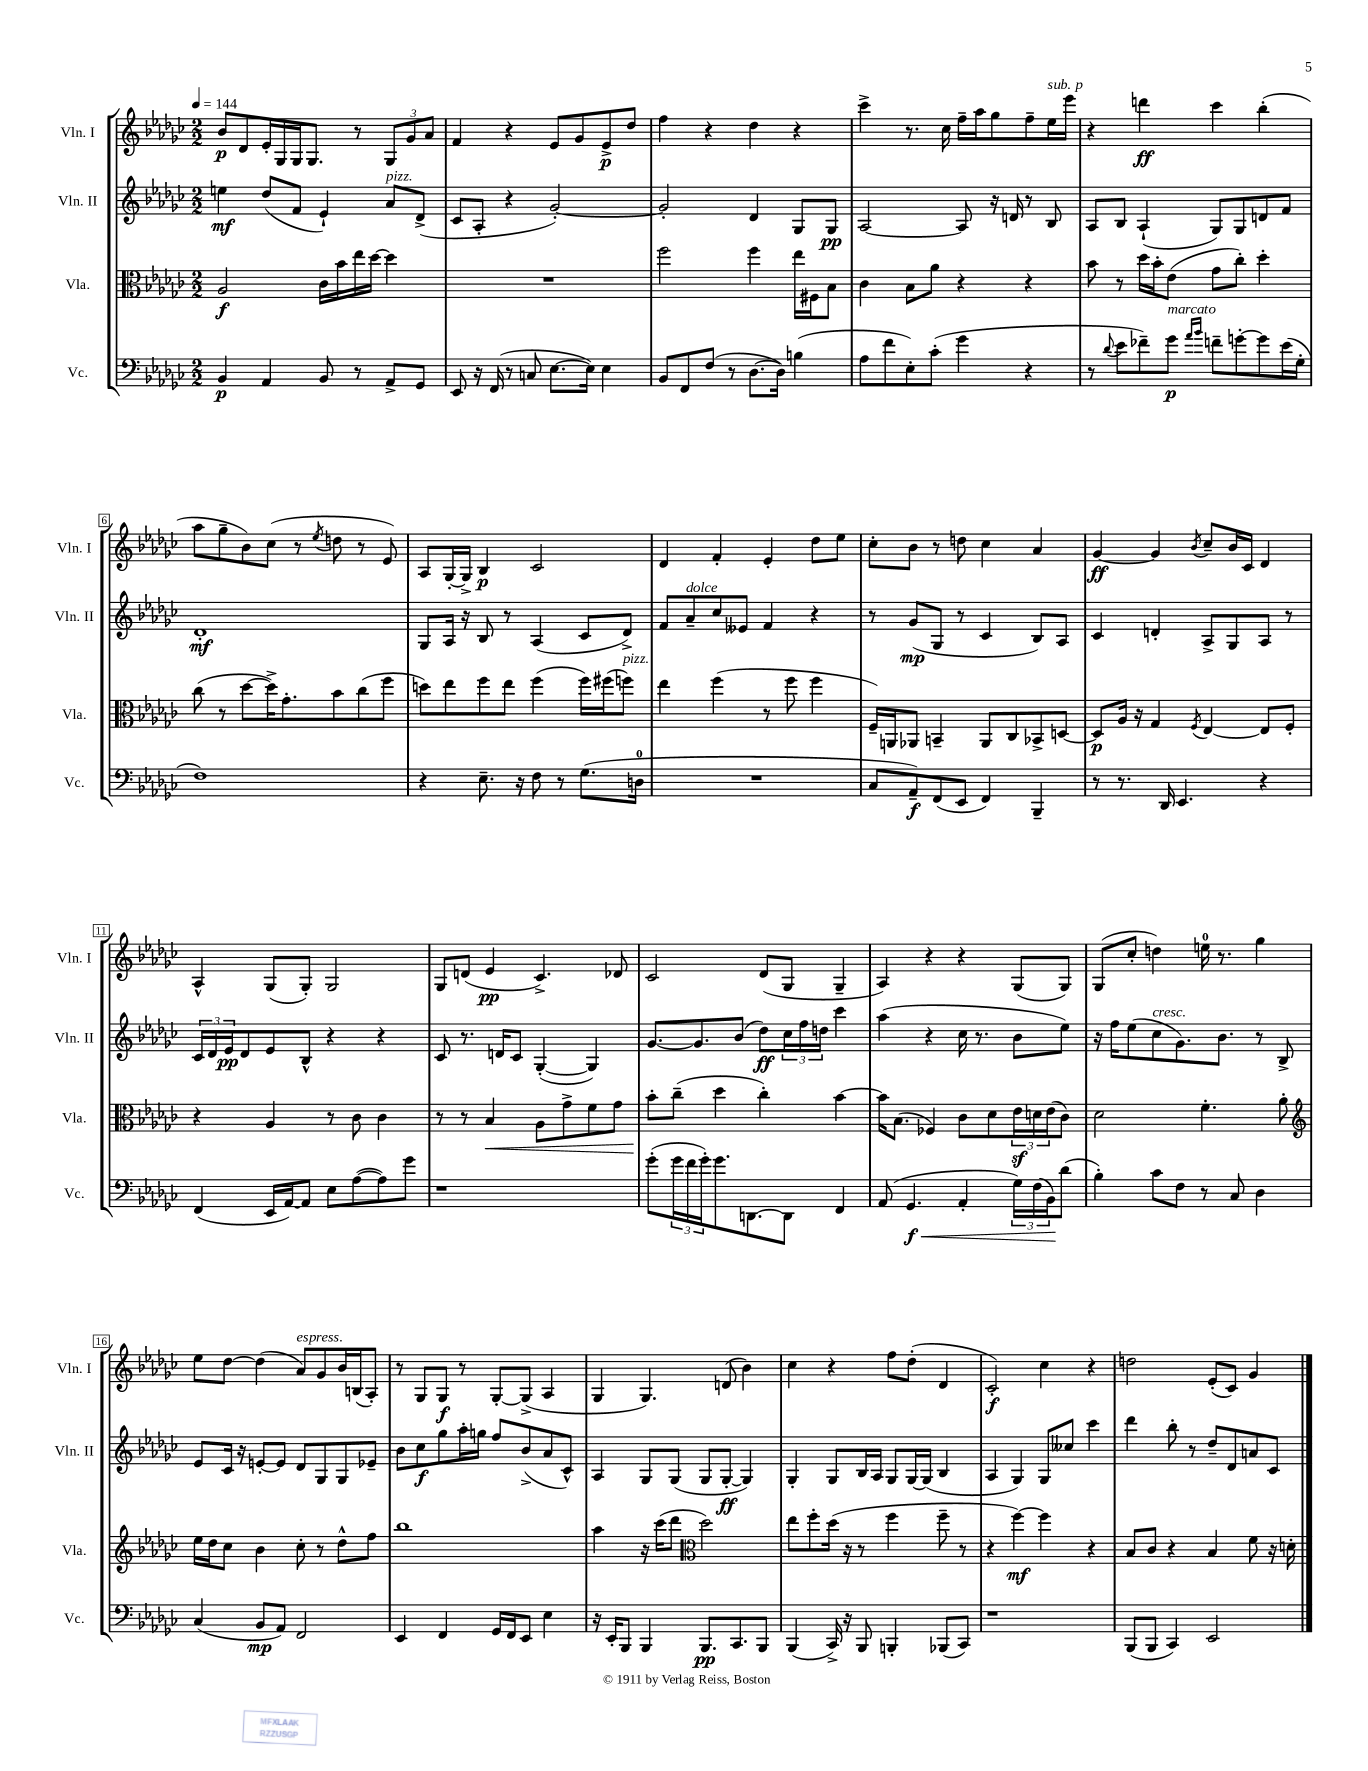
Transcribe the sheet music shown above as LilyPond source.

<<
\new StaffGroup <<
\new Staff = "s0" \with { instrumentName = "Vln. I" shortInstrumentName = "Vln. I" } {
    \clef treble \key ges \major \numericTimeSignature \time 2/2 \tempo 4 = 144
    bes'8\p des'8 ees'16-. ges16 ges16 ges8. r8 \tuplet 3/2 { ges8 ges'8 aes'8 } |
    f'4 r4 ees'8 ges'8 ees'8->\p des''8 |
    f''4 r4 des''4 r4 |
    ces'''4-> r8. ces''16 f''16-- aes''16 ges''8 f''8-- ees''16^\markup { \italic "sub. p" } ees'''16 |
    r4 d'''4\ff ces'''4 bes''4-.( |
    aes''8 ges''8-- bes'8) ces''8( r8 \acciaccatura { ees''8 } d''8 r8 ees'8) |
    aes8 ges16~-. ges16-> bes4\p ces'2 |
    des'4 f'4-. ees'4-. des''8 ees''8 |
    ces''8-. bes'8 r8 d''8 ces''4 aes'4 |
    ges'4~\ff ges'4 \acciaccatura { bes'8 } ces''8-- bes'16 ces'16 des'4 |
    aes4-^ ges8( ges8-.) ges2 |
    ges8 d'8( ees'4\pp ces'4.->) des'8 |
    ces'2 des'8( ges8 ges4-- |
    aes4) r4 r4 ges8( ges8) |
    ges8( ces''8-. d''4) e''16-0 r8. ges''4 |
    ees''8 des''8~ des''4( aes'8^\markup { \italic "espress." }) ges'8 bes'16 b16( aes8-.) |
    r8 ges8 ges8\f r8 ges8~-. ges8->( aes4 |
    ges4 ges4.) d'8( bes'4) |
    ces''4 r4 f''8 des''8-.( des'4 |
    ces'2-.\f) ces''4 r4 |
    d''2 ees'8-.( ces'8) ges'4 \bar "|." |
}
\new Staff = "s1" \with { instrumentName = "Vln. II" shortInstrumentName = "Vln. II" } {
    \clef treble \key ges \major \numericTimeSignature \time 2/2
    e''4\mf des''8( f'8 ees'4-!) aes'8^\markup { \italic "pizz." } des'8->( |
    ces'8 aes8-. r4 ges'2~-.) |
    ges'2-. des'4 ges8 ges8\pp |
    aes2~ aes8 r16 d'16 r8 bes8 |
    aes8 bes8 aes4-!( ges8) ges8 d'8 f'8 |
    des'1-.\mf |
    ges8 aes16 r16 bes8 r8 aes4( ces'8 des'8->) |
    f'8 aes'8--^\markup { \italic "dolce" } ces''8 eeses'8 f'4 r4 |
    r8 ges'8\mp( ges8 r8 ces'4 bes8) aes8 |
    ces'4 d'4-. aes8-> ges8 aes8 r8 |
    \tuplet 3/2 { ces'16 des'16 ees'16\pp } des'8 ees'8 bes8-^ r4 r4 |
    ces'8 r8. d'16 ces'8 ges4~-.( ges4) |
    ges'8.~ ges'8. bes'8( des''8\ff) \tuplet 3/2 { ces''16 f''16 d''16 } ces'''4 |
    aes''4( r4 ces''16 r8. bes'8 ees''8) |
    r16 f''16 ees''8( ces''8^\markup { \italic "cresc." } ges'8.) bes'8. r8 bes8-> |
    ees'8 ces'16 r16 e'8~-. e'8 des'8 ges8 ges8 ees'8-- |
    bes'8 ces''8\f ges''8 aes''16-. g''16 f''8 bes'8->( aes'8 ces'8-^) |
    aes4 ges8 ges8( ges8 ges8~-.\ff ges4) |
    ges4-. ges8 bes16 aes16 ges8 ges16~ ges16( bes4 |
    aes4 ges4) ges8 ceses''8 ces'''4 |
    des'''4 bes''8-. r8 des''8-- des'8 a'8 ces'8 \bar "|." |
}
\new Staff = "s2" \with { instrumentName = "Vla." shortInstrumentName = "Vla." } {
    \clef alto \key ges \major \numericTimeSignature \time 2/2
    aes2\f ces'16 bes'16 ees''16 des''16~ des''4 |
    R1 |
    f''2 f''4 ees''16 fis16 bes8 |
    ces'4 bes8 aes'8 r4 r4 |
    bes'8 r8 des''16 bes'16-. ees'8( ges'8 ces''8-.) des''4-. |
    ces''8( r8 des''8~ des''16->) ges'8.-. bes'8 ces''8( f''8 |
    d''8) ees''8 f''8 ees''8 f''4( f''16) fis''16( f''8^\markup { \italic "pizz." }) |
    ees''4 f''4( r8 f''8 f''4 |
    f16--) a,16 aes,8 b,4-- aes,8 ces8 bes,8-> d8~ |
    d8\p aes16 r16 ges4 \acciaccatura { f8 } ees4~ ees8 f8-. |
    r4 aes4 r8 ces'8 ces'4 |
    r8 r8 bes4\< aes8 ges'8-> f'8 ges'8 |
    bes'8-.\! ces''8--( des''4 ces''4-.) bes'4~ |
    bes'16 bes8.( fes4) ces'8 des'8 \tuplet 3/2 { ees'16\sf d'16 ees'16( } ces'8) |
    des'2 f'4.-. aes'8-. |
    \clef treble ees''16 des''16 ces''8 bes'4 ces''8-. r8 des''8-^ f''8 |
    bes''1 |
    aes''4 r16 ces'''16( des'''8 \clef alto des''2) |
    ees''8 f''8-. des''16( r16 r8 f''4 f''8-- r8 |
    r4 f''4~\mf) f''4 r4 |
    bes8 ces'8 r4 bes4 f'8 r16 d'16-. \bar "|." |
}
\new Staff = "s3" \with { instrumentName = "Vc." shortInstrumentName = "Vc." } {
    \clef bass \key ges \major \numericTimeSignature \time 2/2
    bes,4\p aes,4 bes,8 r8 aes,8-> ges,8 |
    ees,8 r16 f,16( r8 c8 ees8.~ ees16) ees4 |
    bes,8 f,8 f8( r8 des8.~ des16) b4( |
    aes8 f'8 ees8-.) ces'8-.( ges'4 r4 |
    r8 \appoggiatura { des'8 } ees'8 fes'8--) ges'8\p^\markup { \italic "marcato" } \grace { aes'16 bes'16 } f'8-- g'8~-. g'8 ees'16( ges16-. |
    f1) |
    r4 ees8.-- r16 f8 r8 ges8.( d16-0 |
    R1 |
    ces8 aes,8--\f) f,8( ees,8 f,4) bes,,4-- |
    r8 r8. des,16 ees,4. r4 |
    f,4( ees,16 aes,16~) aes,8 ees8 aes8~( aes8) ges'8 |
    r1 |
    ges'8-.( \tuplet 3/2 { ges'16 f'16 ges'16-.) } ges'8. d,8.~ d,8 f,4 |
    aes,8( ges,4.\f\< aes,4-. \tuplet 3/2 { ges16) f16( bes,16\!) } des'8( |
    bes4-.) ces'8 f8 r8 ces8 des4 |
    ces4( bes,8\mp aes,8) f,2 |
    ees,4 f,4 ges,16 f,16 ees,8 ees4 |
    r16 ees,16-. bes,,8 bes,,4 bes,,8.\pp ces,8. bes,,8 |
    bes,,4( ces,16->) r16 bes,,8 b,,4-. bes,,8( ces,8) |
    r1 |
    bes,,8( bes,,8 ces,4) ees,2 \bar "|." |
}
>>
>>
\layout { \context { \Score \override BarNumber.stencil = #(make-stencil-boxer 0.1 0.3 ly:text-interface::print) } }
